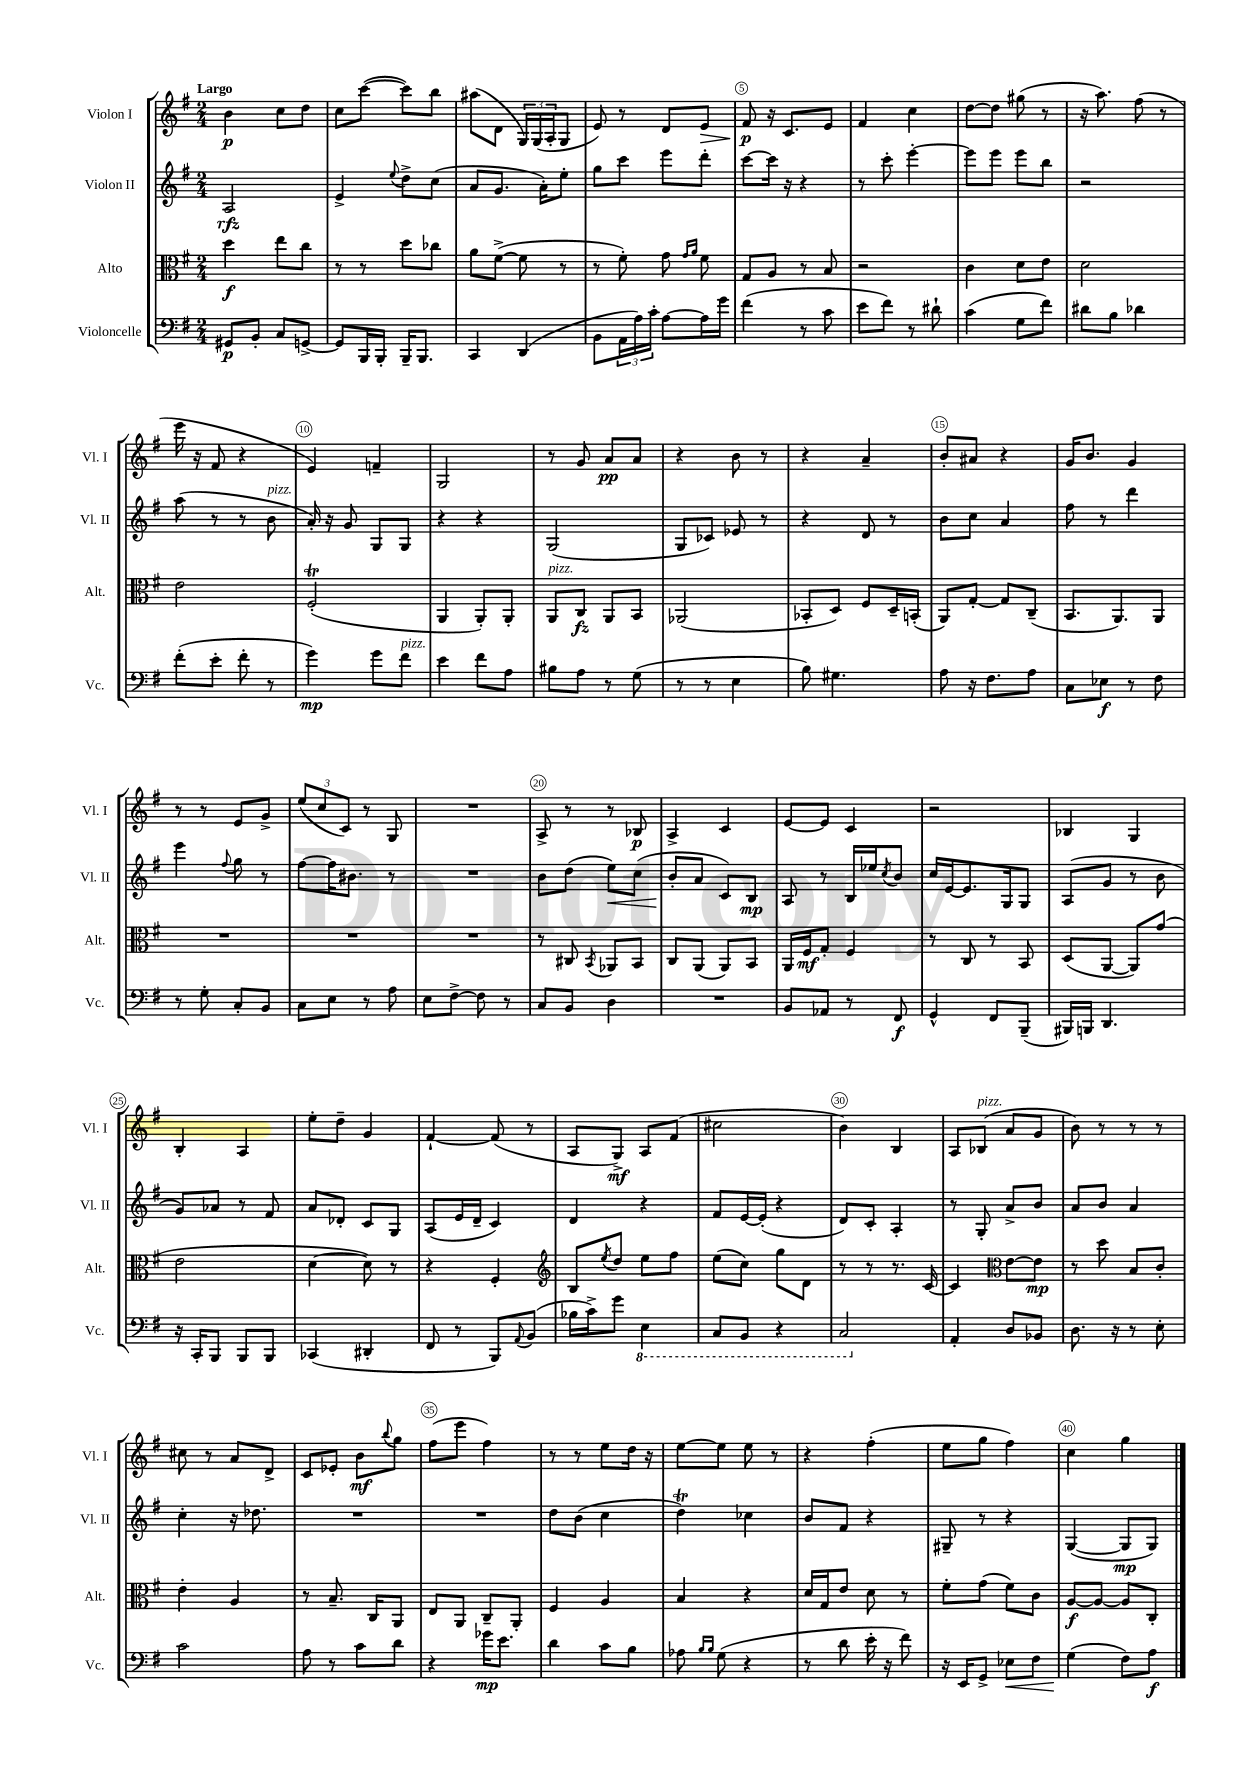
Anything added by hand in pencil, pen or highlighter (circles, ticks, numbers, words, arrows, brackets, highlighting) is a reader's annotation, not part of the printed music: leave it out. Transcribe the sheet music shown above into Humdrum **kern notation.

**kern	**kern	**kern	**kern
*staff4	*staff3	*staff2	*staff1
*clefF4	*clefC3	*clefG2	*clefG2
*k[f#]	*k[f#]	*k[f#]	*k[f#]
*M2/4	*M2/4	*M2/4	*M2/4
8GG#	4dd	2A	4b
8BB'	.	.	.
8C	8ee	.	8cc
[8GG^	8cc	.	8dd
=	=	=	=
8GG]	8r	4e^	8cc
16BBB	8r	.	([8ccc
16BBB'	.	.	.
.	.	8qqee	.
16BBB~	8dd	8dd^	8ccc])
8.BBB	.	.	.
.	8cc-	(8cc	8bb
=	=	=	=
4CC	8a	8a	(8aa#
.	([8f#^	8.g	8d
(4DD	8f#]	.	24G)
.	.	.	(24G
.	.	16a')	.
.	.	.	24A'
.	8r	8ee'	8G
=	=	=	=
8BB	8r	8gg	8e)
24AA	8f#')	8ccc	8r
24A)	.	.	.
24c'	.	.	.
[8A	8g	8eee	8d
.	16qqg	.	.
.	16qqa	.	.
16A]	8f#	8ddd'	8e
16g	.	.	.
=	=	=	=
(4f#	8G	[8ccc	8f#
.	8A	16ccc]	16r
.	.	16r	8.c
8r	8r	4r	.
8c	8B	.	8e
=	=	=	=
8e	2r	8r	4f#
8f#)	.	8ccc'	.
8r	.	[4eee'	4cc
8d#`	.	.	.
=	=	=	=
(4c	4c	8eee]	[8dd
.	.	8eee	8dd]
8G	8d	8eee	(8gg#
8f#)	8e	8bb	8r
=	=	=	=
8d#	2d	2r	16r
.	.	.	8.aa)
8B	.	.	.
4d-	.	.	(8ff#
.	.	.	8r
=	=	=	=
(8f#'	2e	(8aa	16eee
.	.	.	16r
8e'	.	8r	8f#
8f#'	.	8r	4r
8r	.	8b	.
=	=	=	=
4g)	(2F#'	16a')	4e)
.	.	16r	.
.	.	8g	.
8g	.	8G	4f~
8f#	.	8G	.
=	=	=	=
4e	4AA	4r	2G
8f#	8AA')	4r	.
8A	8AA'	.	.
=	=	=	=
8B#	8AA	(2G	8r
8A	8C	.	8g
8r	8AA	.	8a
(8G	8BB	.	8a
=	=	=	=
8r	(2AA-	8G	4r
8r	.	8c-)	.
4E	.	8e-	8b
.	.	8r	8r
=	=	=	=
8B)	8BB-'	4r	4r
4.G#	8D)	.	.
.	8F#	8d	4a~
.	16D~	8r	.
.	(16BB'	.	.
=	=	=	=
8A	8AA)	8b	8b'
16r	[8G'	8cc	8a#
8.F#	.	.	.
.	8G]	4a	4r
8A	(8C~	.	.
=	=	=	=
8C	8.BB	8ff#	16g
.	.	.	8.b
8E-	.	8r	.
.	8.AA)	.	.
8r	.	4ddd	4g
8F#	8AA	.	.
=	=	=	=
8r	2r	4eee	8r
8G'	.	.	8r
.	.	8qqff#	.
8C'	.	8gg	8e
8BB	.	8r	8g^
=	=	=	=
8C	2r	[8ff#	(12ee
.	.	.	12cc
8E	.	16ff#]	.
.	.	.	12c)
.	.	8.b#	.
8r	.	.	8r
8A	.	8r	8G
=	=	=	=
8E	2r	2r	2r
[8F#^	.	.	.
8F#]	.	.	.
8r	.	.	.
=	=	=	=
8C	8r	8b	8A^
8BB	8C#	(8dd	8r
.	8qBB	.	.
4D	8AA-	8ee)	8r
.	8BB	(8cc	8B-
=	=	=	=
2r	8C	8b'	4A^
.	(8AA	8a	.
.	8AA)	8c)	4c
.	8BB	8B	.
=	=	=	=
8BB	16AA	8A	[8e
.	16F#	.	.
8AA-	8G'	8r	8e]
8r	4F#	16B	4c
.	.	16ee-	.
.	.	8qcc	.
8FF#	.	8b	.
=	=	=	=
4GG^^	8r	16cc	2r
.	.	[16e	.
.	8C	8.e]	.
8FF#	8r	.	.
.	.	16G	.
(8BBB~	8BB	8G	.
=	=	=	=
16BBB#)	(8D	(8A	4B-
16BBB	.	.	.
4.DD	[8AA	8g	.
.	8AA])	8r	4G
.	(8g	8b	.
=	=	=	=
16r	2e	8g)	4B'
16CC'	.	.	.
8BBB	.	8a-	.
8BBB	.	8r	4A
8BBB	.	8f#	.
=	=	=	=
(4CC-	[4d	8a	8ee'
.	.	8d-'	8dd~
4DD#'	8d])	8c	4g
.	8r	8G	.
=	=	=	=
8FF#	4r	(8A	[4f#`
8r	.	16e	.
.	.	16d~	.
8BBB)	4F#'	4c)	(8f#]
8qqAA	.	.	.
(8BB	.	.	8r
=	=	=	=
*	*clefG2	*	*
16B-	8B	4d	8A
16c^)	.	.	.
.	8qee	.	.
8g	8dd	.	8G^)
4EE	8ee	4r	8A
.	8ff#	.	(8f#
=	=	=	=
8CC	(8ee	8f#	2cc#
8BBB	8cc)	[16e	.
.	.	(16e']	.
4r	8gg	4r	.
.	8d	.	.
=	=	=	=
2CC	8r	8d)	4b)
.	8r	8c'	.
.	8.r	4A'	4B
.	[16c	.	.
=	=	=	=
4AA'	4c]	8r	8A
.	.	8G'	(8B-
*	*clefC3	*	*
8D	[8e	8a^	8a
8BB-	8e]	8b	8g
=	=	=	=
8.D	8r	8a	8b)
.	8dd	8b	8r
16r	.	.	.
8r	8B	4a	8r
8E'	8c'	.	8r
=	=	=	=
2c	4e'	4cc'	8cc#
.	.	.	8r
.	4A	16r	8a
.	.	8.dd-	.
.	.	.	8d^
=	=	=	=
8A	8r	2r	8c
8r	8.B~	.	8e-'
8c	.	.	8b
.	16C	.	.
.	.	.	8qqbb
8d	8AA	.	8gg
=	=	=	=
4r	8E	2r	(8ff#
.	8AA	.	8eee
16g-	8C~	.	4ff#)
8.e	.	.	.
.	8AA'	.	.
=	=	=	=
4d	4F#	8dd	8r
.	.	(8b	8r
8c	4A	4cc	8ee
8B	.	.	16dd
.	.	.	16r
=	=	=	=
8A-	4B	4dd)	[8ee
16qqB	.	.	.
16qqB	.	.	.
(8G	.	.	8ee]
4r	4r	4cc-	8ee
.	.	.	8r
=	=	=	=
8r	16d	8b	4r
.	16G	.	.
8d	8e	8f#	.
16e'	8d	4r	(4ff#'
16r	.	.	.
8f#)	8r	.	.
=	=	=	=
16r	8f#'	8G#~	8ee
16EE	.	.	.
8GG^	(8g	8r	8gg
8E-	8f#)	4r	4ff#)
8F#	8c	.	.
=	=	=	=
(4G	[8A	([4G	4cc
.	8A_	.	.
8F#)	8A]	8G]	4gg
8A	8C'	8G)	.
==	==	==	==
*-	*-	*-	*-
